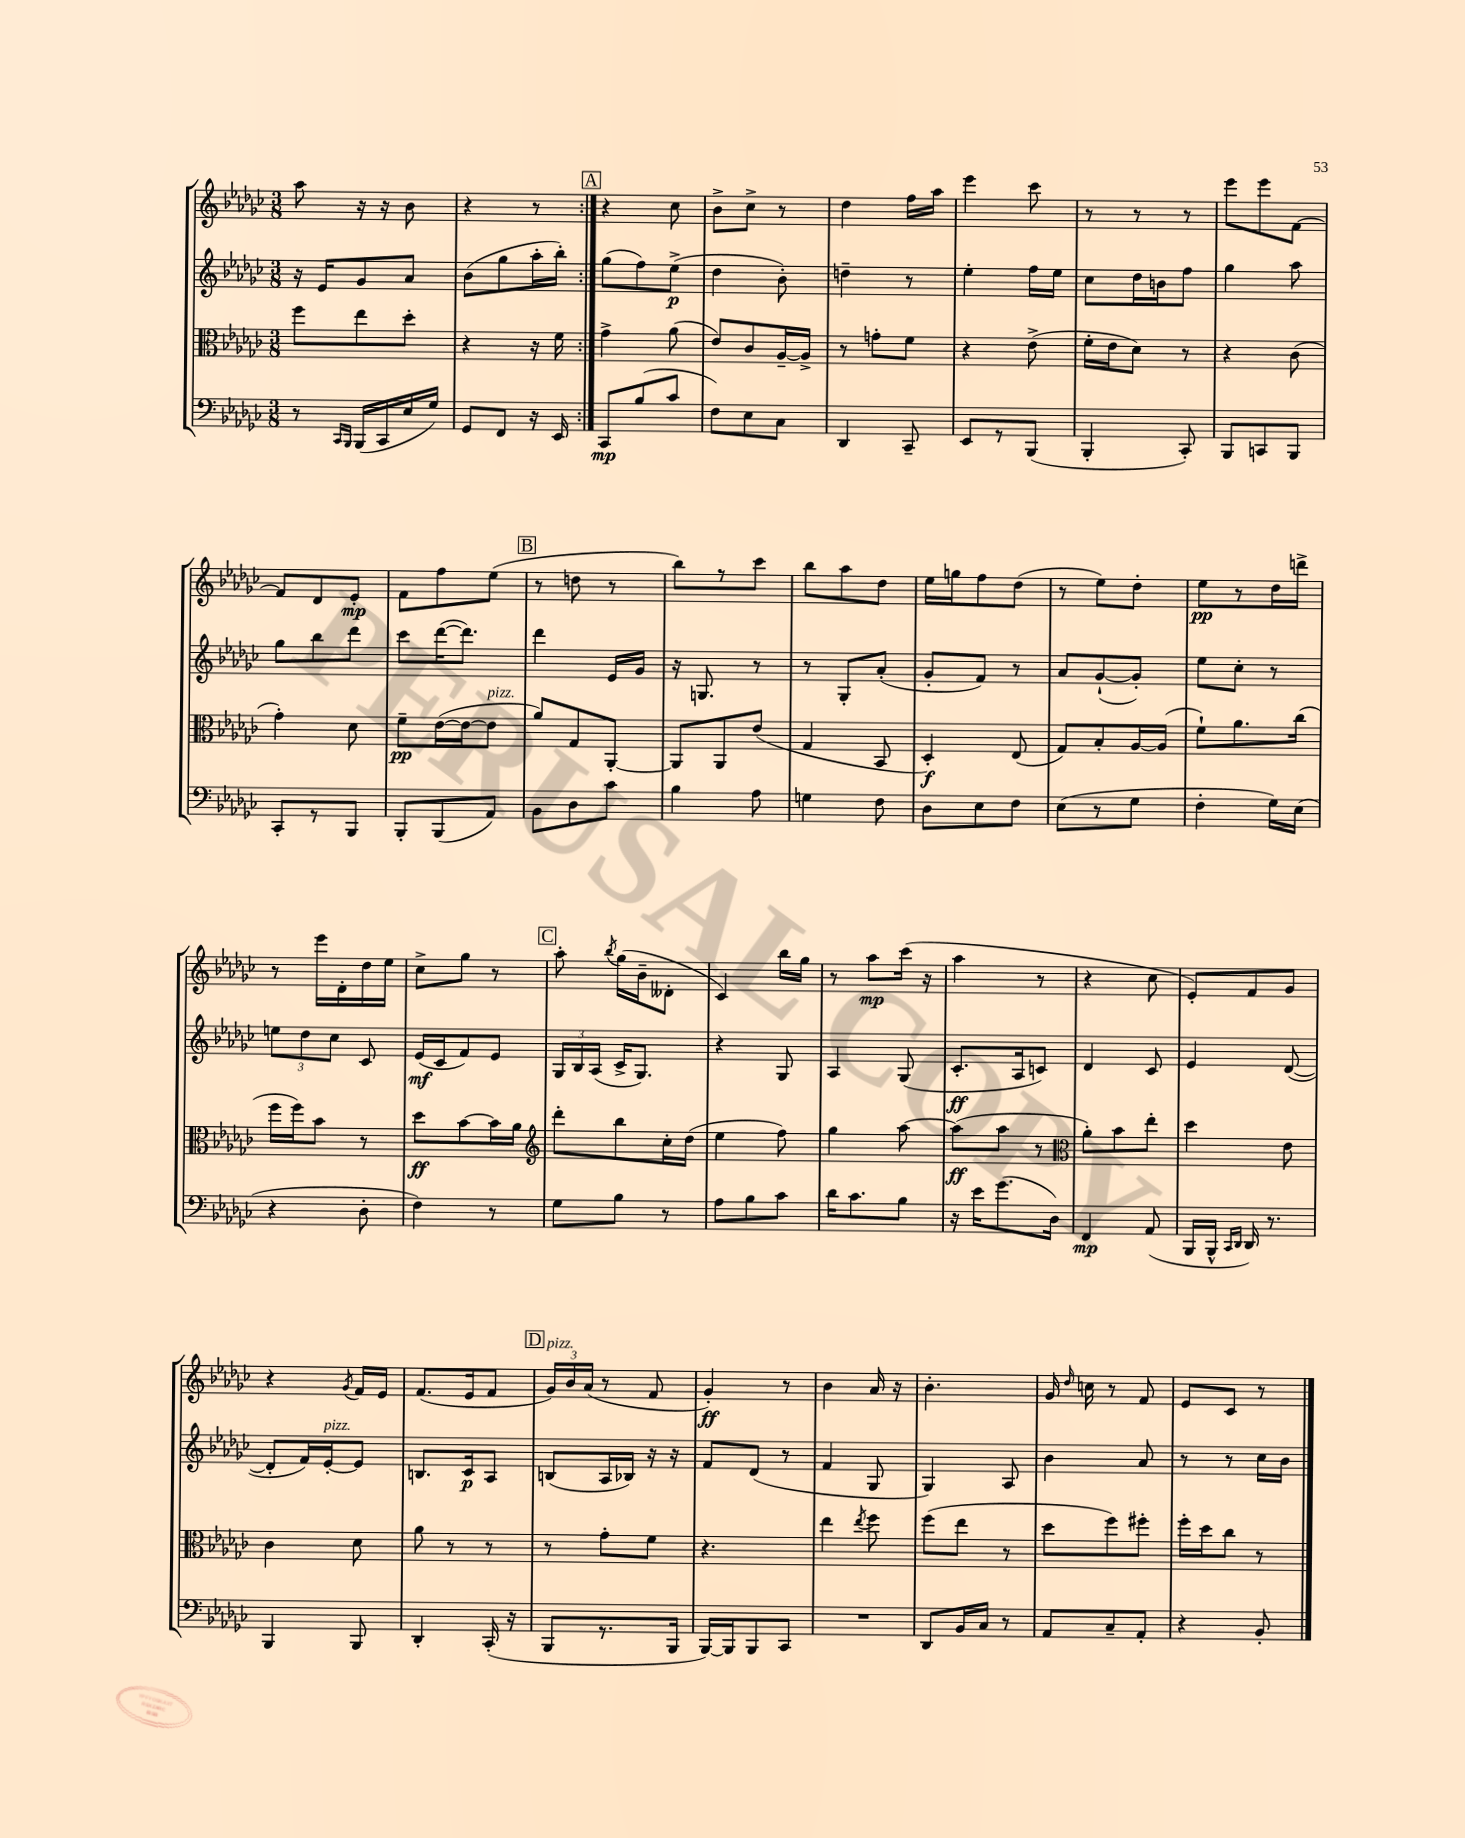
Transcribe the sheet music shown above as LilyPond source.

<<
\new StaffGroup <<
\new Staff = "s0" {
    \clef treble \key ges \major \numericTimeSignature \time 3/8
    \autoBeamOff \repeat volta 2 { aes''8 r16 r16 bes'8 |
    r4 r8 | }
    \mark \markup { \box "A" } r4 ces''8 |
    bes'8[-> ces''8]-> r8 |
    des''4 f''16[ aes''16] |
    ees'''4 ces'''8 |
    r8 r8 r8 |
    ees'''8[ ees'''8 f'8]~ |
    f'8[ des'8 ees'8]-.\mp |
    f'8[ f''8 ees''8]( |
    \mark \markup { \box "B" } r8 d''8 r8 |
    bes''8[) r8 ces'''8] |
    bes''8[ aes''8 des''8] |
    ees''16[ g''16 f''8 des''8]( |
    r8 ees''8[) des''8]-. |
    ees''8[\pp r8 des''16 d'''16]-> |
    r8 ees'''16[ des'16-. des''16 ees''16] |
    ces''8[-> ges''8] r8 |
    \mark \markup { \box "C" } aes''8-. \acciaccatura { bes''8 } ges''16[( bes'16-- deses'8]-. |
    ces'4) bes''16[ ges''16] |
    r8 aes''8[\mp ces'''16]( r16 |
    aes''4 r8 |
    r4 ces''8 |
    ees'8[-.) f'8 ges'8] |
    r4 \acciaccatura { ges'8 } f'16[ ees'16] |
    f'8.[( ees'16 f'8] |
    \mark \markup { \box "D" } \tuplet 3/2 { ges'16[^\markup { \italic "pizz." }) bes'16 aes'16]( } r8 f'8 |
    ges'4-.\ff) r8 |
    bes'4 aes'16 r16 |
    bes'4.-. |
    ges'16 \grace { des''16 } c''16 r8 f'8 |
    ees'8[ ces'8] r8 \bar "|." |
}
\new Staff = "s1" {
    \clef treble \key ges \major \numericTimeSignature \time 3/8
    \autoBeamOff \repeat volta 2 { r16 ees'16[ ges'8 aes'8] |
    bes'8[( ges''8 aes''16-. bes''16]-.) | }
    \mark \markup { \box "A" } ges''8[( f''8) ees''8]->\p( |
    des''4 bes'8-.) |
    d''4-- r8 |
    ees''4-. f''16[ ees''16] |
    ces''8[ des''16 b'16 f''8] |
    ges''4 aes''8 |
    ges''8[ bes''8 des'''8] |
    ces'''8[ des'''16~( des'''8.]) |
    \mark \markup { \box "B" } des'''4 ees'16[ ges'16] |
    r16 g8. r8 |
    r8 ges8[-. aes'8]-.( |
    ges'8[-. f'8]) r8 |
    aes'8[ ges'8~-!( ges'8]-.) |
    ees''8[ ces''8]-. r8 |
    \tuplet 3/2 { e''8[ des''8 ces''8] } ces'8 |
    ees'16[\mf( ces'16 f'8) ees'8] |
    \mark \markup { \box "C" } \tuplet 3/2 { ges16[ bes16 aes16]( } ces'16[-> ges8.]) |
    r4 ges8 |
    aes4 ges8( |
    ces'8.[-.\ff aes16 c'8]) |
    des'4 ces'8 |
    ees'4 des'8~( |
    des'8[-. f'16) ees'16~-.^\markup { \italic "pizz." } ees'8] |
    b8.[ ces'16\p aes8] |
    \mark \markup { \box "D" } b8[( aes16 bes16]) r16 r16 |
    f'8[ des'8]( r8 |
    f'4 ges8 |
    ges4) aes8 |
    bes'4 aes'8 |
    r8 r8 ces''16[ bes'16] \bar "|." |
}
\new Staff = "s2" {
    \clef alto \key ges \major \numericTimeSignature \time 3/8
    \autoBeamOff \repeat volta 2 { f''8[ ees''8 des''8]-. |
    r4 r16 f'16 | }
    \mark \markup { \box "A" } ges'4-> aes'8( |
    ees'8[) ces'8 aes16~-- aes16]-> |
    r8 g'8[-. f'8] |
    r4 ees'8->( |
    f'16[-. ees'16 des'8]) r8 |
    r4 ces'8( |
    ges'4-.) des'8 |
    f'8[--\pp ees'16~( ees'16~ ees'8]^\markup { \italic "pizz." } |
    \mark \markup { \box "B" } aes'8[) ges8 aes,8]~-. |
    aes,8[ aes,8 ees'8]( |
    ges4 bes,8 |
    des4-.\f) ees8( |
    ges8[) bes8-. aes16~ aes16]( |
    f'8[-!) aes'8. ces''16]( |
    f''16[ f''16) bes'8] r8 |
    des''8[\ff bes'8~ bes'16 aes'16] |
    \mark \markup { \box "C" } \clef treble des'''8[-. bes''8 ces''16-. des''16]( |
    ees''4 f''8) |
    ges''4 aes''8~ |
    aes''8[\ff( aes''8] r8 |
    \clef alto aes'8[-.) bes'8 ees''8]-. |
    des''4 ees'8 |
    ces'4 des'8 |
    aes'8 r8 r8 |
    \mark \markup { \box "D" } r8 ges'8[-. f'8] |
    r4. |
    ees''4 \acciaccatura { ees''8 } f''8 |
    f''8[( ees''8] r8 |
    des''8[ f''8) fis''8]-. |
    f''16[-. des''16 ces''8] r8 \bar "|." |
}
\new Staff = "s3" {
    \clef bass \key ges \major \numericTimeSignature \time 3/8
    \autoBeamOff \repeat volta 2 { r8 \grace { ces,16[ bes,,16] } bes,,16[( ces,16 ees16 ges16]) |
    ges,8[ f,8] r16 ees,16 | }
    \mark \markup { \box "A" } ces,8[\mp bes8( ces'8] |
    f8[) ees8 ces8] |
    des,4 ces,8-- |
    ees,8[ r8 bes,,8]( |
    bes,,4-. ces,8-.) |
    bes,,8[ c,8 bes,,8] |
    ces,8[-. r8 bes,,8] |
    bes,,8[-. bes,,8( aes,8]) |
    \mark \markup { \box "B" } bes,8[ des8 ces'8] |
    bes4 aes8 |
    g4 f8 |
    des8[ ees8 f8] |
    ees8[( r8 ges8] |
    f4-. ges16[) ees16]( |
    r4 des8-. |
    f4) r8 |
    \mark \markup { \box "C" } ges8[ bes8] r8 |
    aes8[ bes8 ces'8] |
    des'16[ ces'8. bes8] |
    r16 ees'16[ ges'8.( des16]) |
    f,4\mp aes,8( |
    bes,,16[ bes,,16]-^ \grace { ces,16[ des,16] } des,16) r8. |
    bes,,4 bes,,8 |
    des,4-. ces,16-.( r16 |
    \mark \markup { \box "D" } bes,,8[ r8. bes,,16] |
    bes,,16[~) bes,,16 bes,,8 ces,8] |
    R4. |
    des,8[ bes,16 ces16] r8 |
    aes,8[ ces8-- aes,8]-. |
    r4 bes,8-. \bar "|." |
}
>>
>>
\layout { \context { \Score \remove "Bar_number_engraver" } }
